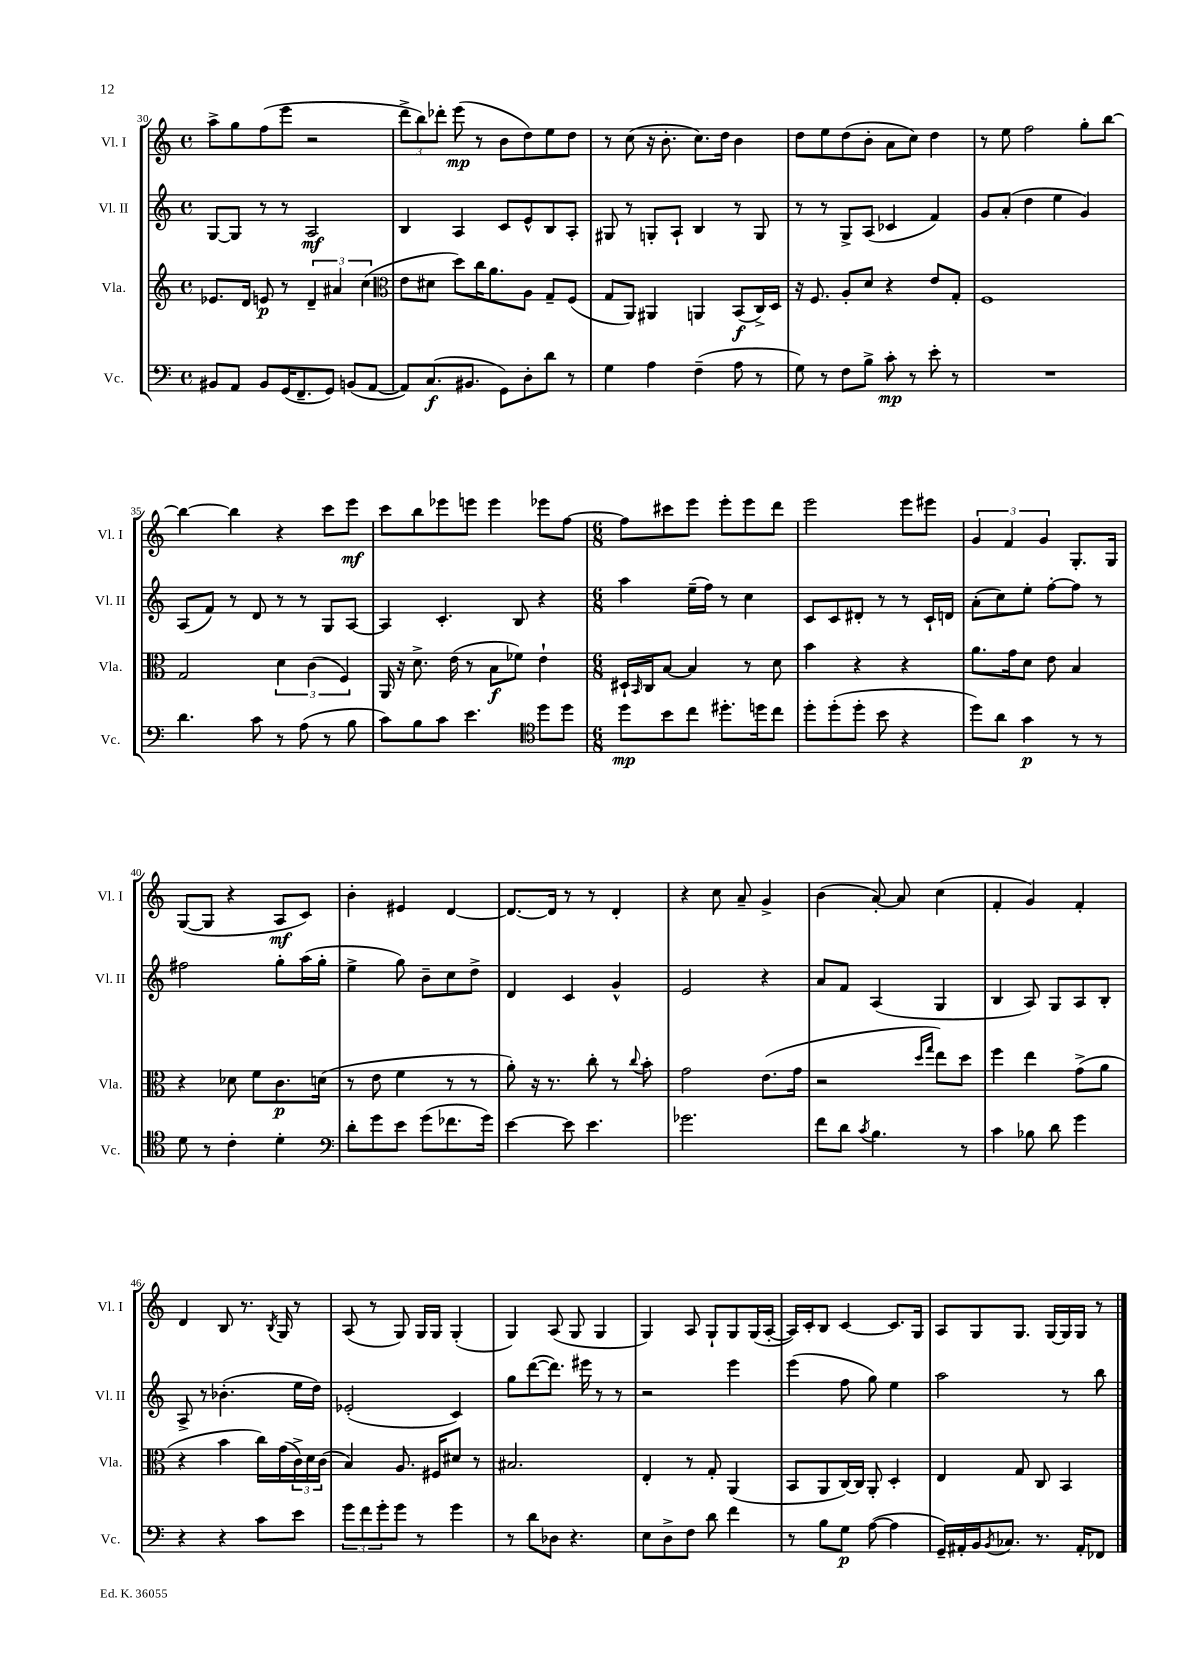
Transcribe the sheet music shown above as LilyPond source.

<<
\new StaffGroup <<
\new Staff = "s0" \with { instrumentName = "Vl. I" shortInstrumentName = "Vl. I" } {
    \clef treble \key c \major \defaultTimeSignature \time 4/4
    a''8-> g''8 f''8( e'''8 r2 |
    \tuplet 3/2 { d'''8-> b''8) des'''8-. } e'''8\mp( r8 b'8 d''8) e''8 d''8 |
    r8 c''8( r16 b'8.-. c''8.) d''16 b'4 |
    d''8 e''8 d''8( b'8-. a'8 c''8) d''4 |
    r8 e''8 f''2 g''8-. b''8~ |
    b''4~ b''4 r4 c'''8 e'''8\mf |
    c'''8 b''8 ees'''8 e'''8 e'''4 ees'''8 f''8~ |
    \numericTimeSignature \time 6/8 f''8 cis'''8 e'''8 e'''8-. e'''8 d'''8 |
    e'''2 e'''8 eis'''8 |
    \tuplet 3/2 { g'4 f'4 g'4 } g8.-. g16 |
    g8~( g8 r4 a8\mf c'8) |
    b'4-. eis'4 d'4~ |
    d'8.~ d'16 r8 r8 d'4-. |
    r4 c''8 a'8-- g'4-> |
    b'4( a'8~-.) a'8 c''4( |
    f'4-. g'4) f'4-. |
    d'4 b8 r8. \acciaccatura { b8 } g16 r8 |
    a8( r8 g8) g16 g16 g4-.( |
    g4) a8( g8 g4 |
    g4) a8 g8-! g8 g16( a16~-. |
    a16) c'16-. b8 c'4~ c'8. g16 |
    a8 g8 g8. g16~ g16 g16 r8 \bar "|." |
}
\new Staff = "s1" \with { instrumentName = "Vl. II" shortInstrumentName = "Vl. II" } {
    \clef treble \key c \major \defaultTimeSignature \time 4/4
    g8~ g8 r8 r8 a2\mf |
    b4 a4 c'8 e'8-^ b8 a8-. |
    gis8 r8 g8-. a8-! b4 r8 g8 |
    r8 r8 g8-> a8( ces'4 f'4) |
    g'8 a'8-.( d''4 e''4 g'4) |
    a8( f'8) r8 d'8 r8 r8 g8 a8~ |
    a4 c'4.-. b8 r4 |
    \numericTimeSignature \time 6/8 a''4 e''16--( f''16) r8 c''4 |
    c'8 c'8 dis'8-. r8 r8 c'16-! d'16 |
    a'8-.( c''8) e''8-. f''8~-. f''8 r8 |
    fis''2 g''8-. a''16( g''16-. |
    e''4-> g''8) b'8-- c''8 d''8-> |
    d'4 c'4 g'4-^ |
    e'2 r4 |
    a'8 f'8 a4( g4 |
    b4 a8) g8 a8 b8-. |
    a8-> r8 bes'4.-.( e''16 d''16) |
    ees'2-.( c'4) |
    g''8 d'''8~( d'''8.) eis'''16 r8 r8 |
    r2 e'''4 |
    e'''4( f''8 g''8) e''4 |
    a''2 r8 b''8 \bar "|." |
}
\new Staff = "s2" \with { instrumentName = "Vla." shortInstrumentName = "Vla." } {
    \clef treble \key c \major \defaultTimeSignature \time 4/4
    ees'8. d'16 e'8\p r8 \tuplet 3/2 { d'4-- ais'4 c''4( } |
    \clef alto e'8 dis'8 d''8) c''16 a'8. a8 g8-- f8( |
    g8 a,8) ais,4 a,4 b,8\f( c16->) d16 |
    r16 f8. a8-. d'8 r4 e'8 g8-. |
    f1 |
    g2 \tuplet 3/2 { d'4 c'4( f4) } |
    a,16 r16 d'8.-> e'16( r8 b8\f fes'8) e'4-! |
    \numericTimeSignature \time 6/8 dis16-! \grace { b,16 } c16 b8~ b4 r8 d'8 |
    b'4 r4 r4 |
    a'8. g'16 d'8 e'8 b4 |
    r4 des'8 f'8 c'8.\p d'16( |
    r8 e'8 f'4 r8 r8 |
    a'8-.) r16 r8. c''8-. r8 \appoggiatura { c''8 } b'8-. |
    g'2 e'8.( g'16 |
    r2 \grace { d''16 g''16 } e''8) d''8 |
    f''4 e''4 g'8->( a'8 |
    r4 b'4 c''16) g'16( \tuplet 3/2 { c'16->) d'16 c'16( } |
    b4) a8. fis16 dis'8 r8 |
    bis2. |
    e4-. r8 g8-. a,4( |
    b,8 a,8 c16~) c16 a,8-. d4-. |
    e4 g8 c8 b,4 \bar "|." |
}
\new Staff = "s3" \with { instrumentName = "Vc." shortInstrumentName = "Vc." } {
    \clef bass \key c \major \defaultTimeSignature \time 4/4
    bis,8 a,8 bis,8 g,16( f,8.-- g,8) b,8( a,8~ |
    a,8) c8.\f( bis,8. g,8) d8-. d'8 r8 |
    g4 a4 f4--( a8 r8 |
    g8) r8 f8 b8-> c'8-.\mp r8 e'8-. r8 |
    R1 |
    d'4. c'8 r8 a8( r8 b8 |
    c'8) b8 c'8 e'4. \clef tenor d''8 d''8 |
    \numericTimeSignature \time 6/8 d''8\mp b'8 c''8 dis''8.-. d''16 c''8 |
    d''8-. d''8-.( d''8-. b'8 r4 |
    d''8) a'8 g'4\p r8 r8 |
    d'8 r8 c'4-. d'4-. |
    \clef bass d'8-. g'8 e'8 g'8( fes'8. g'16) |
    e'4~ e'8 e'4. |
    ges'2. |
    f'8 d'8 \acciaccatura { c'8 } b4. r8 |
    c'4 bes8 d'8 g'4 |
    r4 r4 c'8 e'8 |
    \tuplet 3/2 { g'8 f'8 g'8-. } g'8 r8 g'4 |
    r8 d'8 des8 r4. |
    e8 d8-> f8 d'8 f'4 |
    r8 b8 g8\p a8~( a4 |
    g,16--) ais,16-. b,16 \acciaccatura { b,8 } ces8. r8. ais,16-. fes,8 \bar "|." |
}
>>
>>
\layout { \context { \Score currentBarNumber = #30 } }
